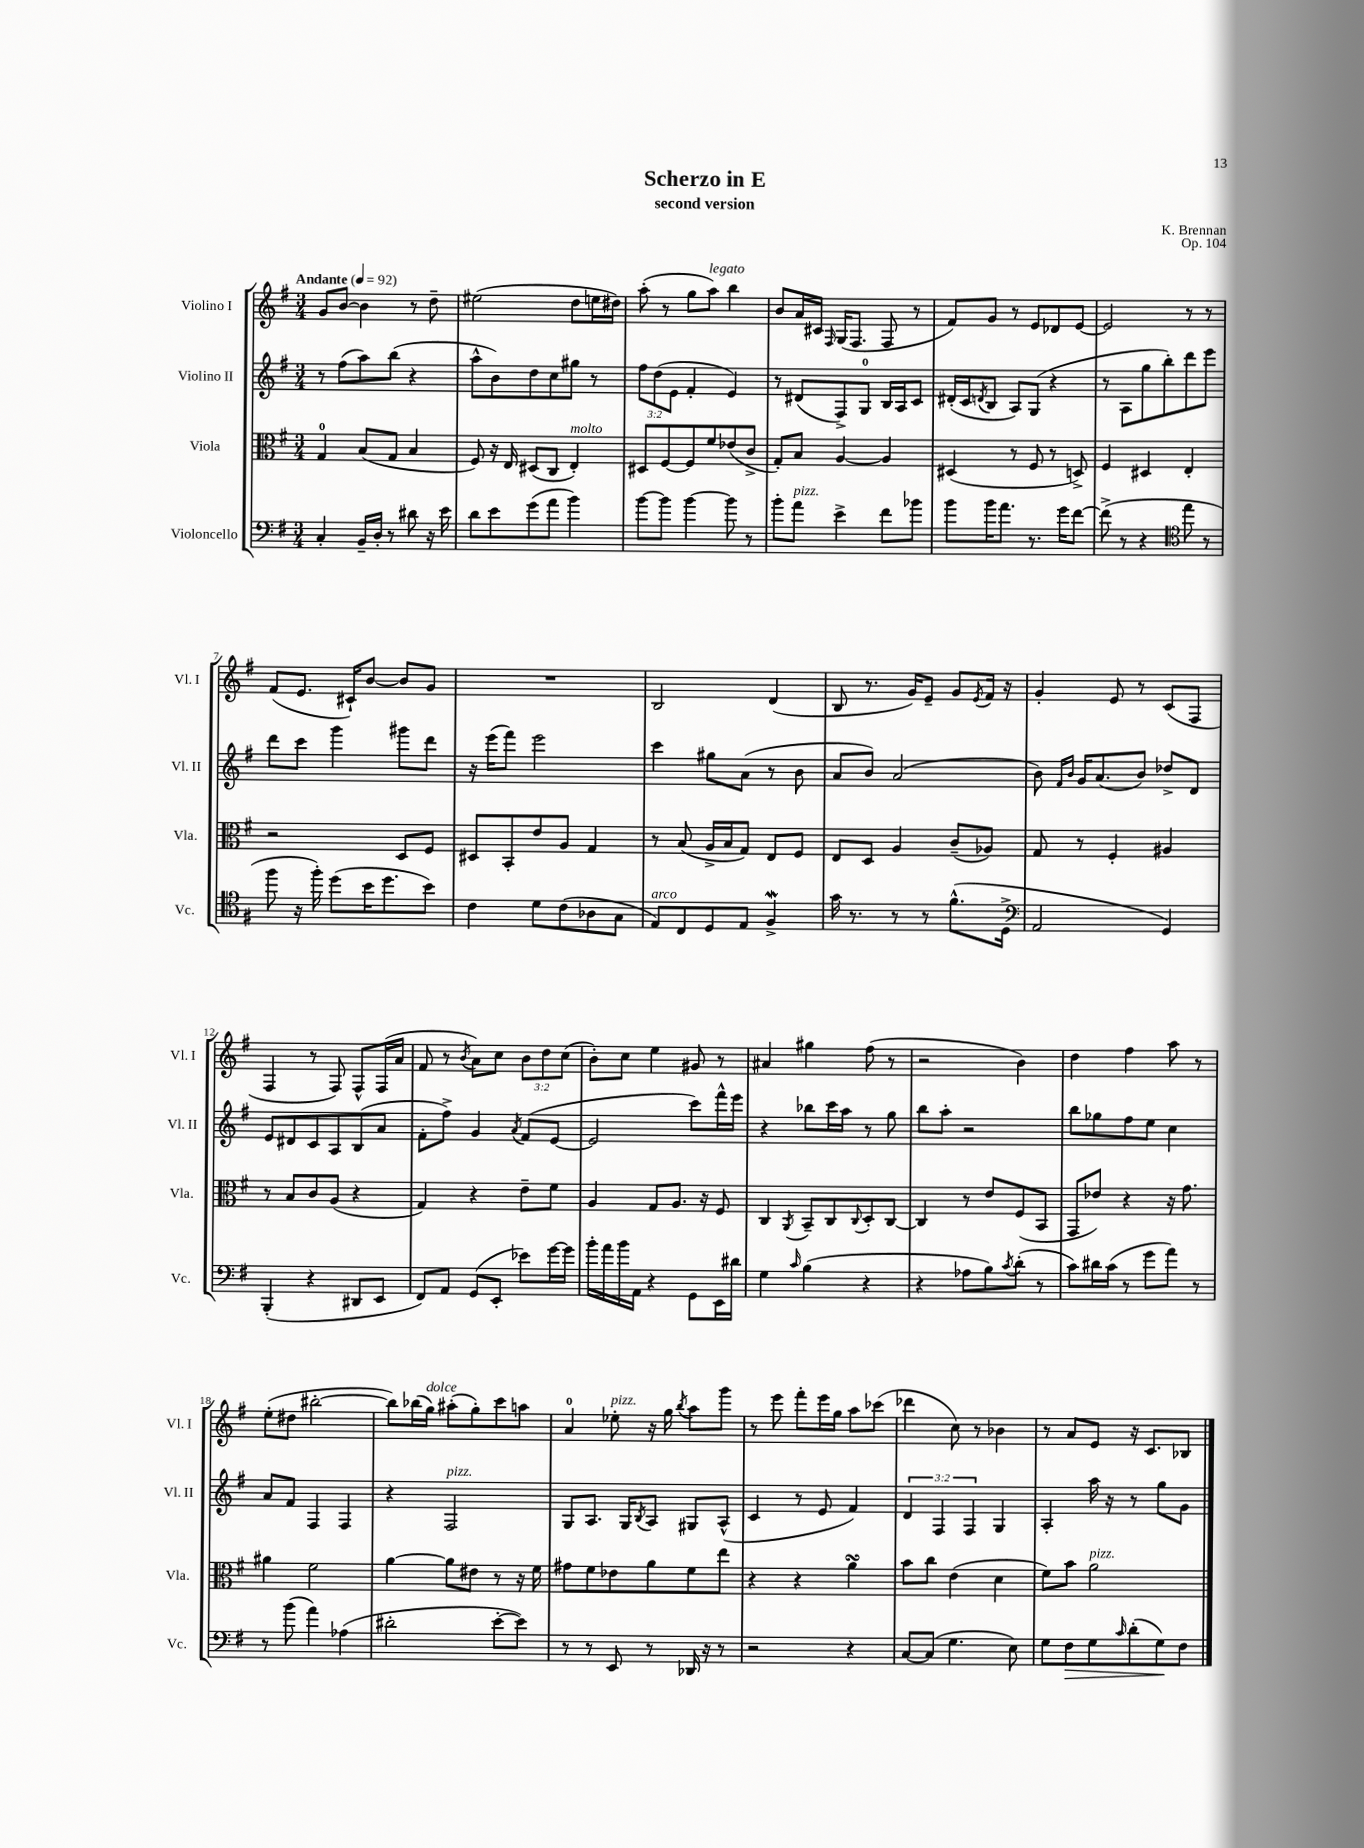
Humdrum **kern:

**kern	**dynam	**kern	**kern	**kern
*part4	*part4	*part3	*part2	*part1
*staff4	*staff4	*staff3	*staff2	*staff1
*I"Violoncello	*	*I"Viola	*I"Violino II	*I"Violino I
*I'Vc.	*	*I'Vla.	*I'Vl. II	*I'Vl. I
*clefF4	*	*clefC3	*clefG2	*clefG2
*k[f#]	*	*k[f#]	*k[f#]	*k[f#]
*M3/4	*	*M3/4	*M3/4	*M3/4
*MM92	*	*MM92	*MM92	*MM92
=1	=1	=1	=1	=1
!	!	!	!	!LO:TX:a:B:t=Andante
4C'/	.	4G/	8r	8g/L
.	.	.	(8ff#\L	[8b/J
16BB~/LL	.	(8B/L	8aa\)	4b\]
16D'/JJ	.	.	.	.
8r	.	8G/J	(8bb\J	.
8d#X\	.	4B/	4r	8r
16r	.	.	.	8dd~\
16e\	.	.	.	.
=2	=2	=2	=2	=2
8d\L	.	8F#/)	8aa^^\L	(2ee#X\
8e\	.	16r	8b\)	.
.	.	16E/	.	.
(8g\	.	(8D#X/L	8dd\	.
8a\J	.	8C/J	8cc\	.
!	!	!LO:TX:a:i:t=molto	!	!
4b\)	.	4E'/)	8gg#X\J	8dd\L
.	.	.	8r	16een\L
.	.	.	.	16dd#X\JJ)
=3	=3	=3	=3	=3
[8b\L	.	8D#X/L	12ff#\L	(8aa'\
.	.	.	(12dd\	.
8b\J]	.	[8F#/	.	8r
.	.	.	12e\J	.
[4b\	.	8F#/]	4f#'/	8gg\L
!	!	!	!	!LO:TX:a:i:t=legato
.	.	8f#/	.	8aa\J)
8b\]	.	(8e-X/	4e/)	4bb\
8r	.	8c^/J	.	.
=4	=4	=4	=4	=4
8b'\L	.	8G'/L)	8r	8b/L
!LO:TX:a:i:t=pizz.	!	!	!	!
8a\J	.	8B/J	(8d#X/L	16a/L
.	.	.	.	16c#X/JJ
.	.	.	.	16qqF#/
4e^\	.	[4A/	8F#^/)	(16G/KL
.	.	.	.	8.F#/J
.	.	.	8G/J	.
8f#\L	.	4A/]	16B/LL	8F#/
.	.	.	16A/J	.
8b-X\J	.	.	8c/J	8r
=5	=5	=5	=5	=5
8b\L	.	(4D#X/	(16d#X'/LL	8f#/L)
.	.	.	16c/J	.
.	.	.	8qdn/	.
16b\K	.	.	8B/J	8g/J
8.a\J	.	.	.	.
.	.	8r	8A/L)	8r
8.r	.	8F#/	(8G/J	8e/L
.	.	8r	4r	8d-X/
16g\KL	.	.	.	.
[8f#\J	.	8Dn^/)	.	[8e/J
=6	=6	=6	=6	=6
(8f#^\]	.	4F#/	8r	2e/]
8r	.	.	8A\L	.
4r	.	4D#X/	8gg\	.
.	.	.	8bb'\)	.
*clefC4	*	*	*	*
8ee\	.	4E'/	8ddd\	8r
8r	.	.	8eee\J	8r
!!LO:LB:g=z
=7	=7	=7	=7	=7
8ff#\	.	2r	8ddd\L	(8f#/L
16r	.	.	8ccc\J	8.e/J
16ff#'\)	.	.	.	.
(8dd\L	.	.	4ggg\	.
.	.	.	.	16c#X`/KL)
16b\K	.	.	.	[8b/J
8.dd\	.	.	.	.
.	.	8D/L	8ggg#X\L	8b/L]
8b\J)	.	8F#/J	8ddd\J	8g/J
=8	=8	=8	=8	=8
4c\	.	8D#X/L	16r	2.r
.	.	.	(16eee\KL	.
.	.	8BB'/	8fff#\J)	.
8d\L	.	8e/	2eee\	.
(8c\	.	8A/J	.	.
8A-X\	.	4G/	.	.
8G\J	.	.	.	.
=9	=9	=9	=9	=9
!LO:TX:a:i:t=arco	!	!	!	!
8E/L)	.	8r	4ccc\	2B/
8C/	.	(8B/	.	.
8D/	.	16A^/LL	8gg#X\L	.
.	.	16B/J	.	.
8E/J	.	8G/J)	(8a\J	.
4F#W^/	.	8E/L	8r	(4d/
.	.	8F#/J	8b\	.
=10	=10	=10	=10	=10
16g\	.	8E/L	8a/L	8B/
8.r	.	.	.	.
.	.	8D/J	8b/J)	8.r
8r	.	4A/	(2a/	.
.	.	.	.	16g/KL)
8r	.	.	.	8e~/J
(8.f#^^\L	.	(8c~/L	.	8g/L
.	.	.	.	8qe/
.	.	8A-X/J)	.	16f#/Jk
16D^\Jk	.	.	.	16r
=11	=11	=11	=11	=11
*clefF4	*	*	*	*
2AA/	.	8G/	8b\)	4g'/
.	.	.	16qqf#/LL	.
.	.	.	16qqb/JJ	.
.	.	8r	16g/KL	.
.	.	.	(8.a/	.
.	.	4F#'/	.	8e/
.	.	.	8b/J)	8r
4GG/)	.	4A#X/	8dd-X^/L	(8c/L
.	.	.	8d/J	8F#/J
!!LO:LB:g=z
=12	=12	=12	=12	=12
(4BBB'/	.	8r	8e/L	4F#/
.	.	8B/L	8d#X/	.
4r	.	8c/	8c/	8r
.	.	(8A/J	8A/	8F#/)
8DD#X/L	.	4r	(8B/	8F#^^/L
8EE/J	.	.	8a/J	(16F#/L
.	.	.	.	16a/JJ
=13	=13	=13	=13	=13
8FF#/L)	.	4G/)	8f#'\L	8f#/
8AA/J	.	.	8ff#^\J)	8r
.	.	.	.	8qb/
(8GG/L	.	4r	4g/	8a\L)
8EE'/J	.	.	.	8cc\J
.	.	.	8qa/	.
8e-X\L)	.	8e~\L	(8f#/L	12b\L
.	.	.	.	12dd\
[16g\L	.	8f#\J	[8e/J	.
.	.	.	.	(12cc\J
16g\JJ]	.	.	.	.
=14	=14	=14	=14	=14
16b'\LL	.	4A/	2e/]	8b'\L)
16a\	.	.	.	.
16b\	.	.	.	8cc\J
16AA\JJ	.	.	.	.
4r	.	8G/L	.	4ee\
.	.	8.A/J	.	.
8GG\L	.	.	8ccc\L)	8g#X/
.	.	16r	.	.
16EE\L	.	8F#/	16fff#^^\L	8r
16d#X\JJ	.	.	16eee\JJ	.
=15	=15	=15	=15	=15
4G\	.	4C/	4r	4a#X/
16qqc/	.	8qAA/	.	.
(4B\	.	8BB~/L	8bb-X\L	4gg#X\
.	.	8C/	16ccc\L	.
.	.	.	16aa\JJ	.
.	.	8qqC/	.	.
4r	.	8D'/	8r	(8ff#\
.	.	[8C/J	8gg\	8r
=16	=16	=16	=16	=16
4r	.	4C/]	8bb\L	2r
.	.	.	8aa'\J	.
8A-X\L	.	8r	2r	.
8B\)	.	8e/L	.	.
8qc/	.	.	.	.
(8d'\J	.	(8F#/	.	4b\)
8r	.	8BB/J	.	.
=17	=17	=17	=17	=17
8c\L)	.	8GG/L	8bb\L	4dd\
16d#X\L	.	8e-X/J)	8gg-X\	.
(16c\JJ	.	.	.	.
8r	.	4r	8ff#\	4ff#\
8g\L	.	.	8ee\J	.
8a\J)	.	16r	4cc\	8aa\
.	.	8.g\	.	.
8r	.	.	.	8r
!!LO:LB:g=z
=18	=18	=18	=18	=18
8r	.	4a#X\	8a/L	(8ee'\L
(8b\	.	.	8f#/J	8dd#X\J
4a\)	.	2f#\	4F#/	[2bb#X'\
(4A-X\	.	.	4F#/	.
=19	=19	=19	=19	=19
2d#X'\	.	[4a\	4r	8bb#\L])
.	.	.	.	(16bb-X\L
!	!	!	!	!LO:TX:a:i:t=dolce
.	.	.	.	16gg\JJ)
!	!	!	!LO:TX:a:i:t=pizz.	!
.	.	8a\L]	2F#/	(8aa#X'\L
.	.	8e#X\J	.	8gg'\)
[8e'\L	.	8r	.	8ccc\
8e\J])	.	16r	.	8aan\J
.	.	16f#\	.	.
=20	=20	=20	=20	=20
8r	.	8g#X\L	8G/L	4a/
8r	.	8f#\	8.A/J	.
!	!	!	!	!LO:TX:a:i:t=pizz.
8EE/	.	8e-X\	.	8ee-X'\
.	.	.	16G/KL	.
.	.	.	8qB/	.
8r	.	8a\	8A/J	16r
.	.	.	.	16gg\
.	.	.	.	8qbb/
16DD-X/	.	8f#\	8G#X/L	8aa\L
16r	.	.	.	.
8r	.	8ee\J	(8A^^/J	8ggg\J
=21	=21	=21	=21	=21
2r	.	4r	4c/	8r
.	.	.	.	8eee\
.	.	4r	8r	8fff#'\L
.	.	.	8e/	16eee\L
.	.	.	.	16gg\JJ
4r	.	4asSSS\	4f#/)	8aa\L
.	.	.	.	(8ccc-X\J
=22	=22	=22	=22	=22
[8C/L	.	8b\L	6d/	4ddd-X\
(8C/J]	.	8cc\J	.	.
.	.	.	6F#/	.
4.G\	.	(4e\	.	8cc\)
.	.	.	6F#/	.
.	.	.	.	8r
.	.	4d\	4G/	4b-X\
8E\)	.	.	.	.
=23	=23	=23	=23	=23
8G\L	.	8f#\L)	4A'/	8r
!	!LO:HP:b	!	!	!
8F#\	>	8b\J	.	8a/L
!	!	!LO:TX:a:i:t=pizz.	!	!
8G\	.	2a\	16aa\	8e/J
.	.	.	16r	.
16qqc/	.	.	.	.
(8d'\	.	.	8r	16r
.	.	.	.	8.c/L
8G\)	.	.	8gg\L	.
8F#\J	]	.	8g\J	8B-X/J
==	==	==	==	==
*-	*-	*-	*-	*-
